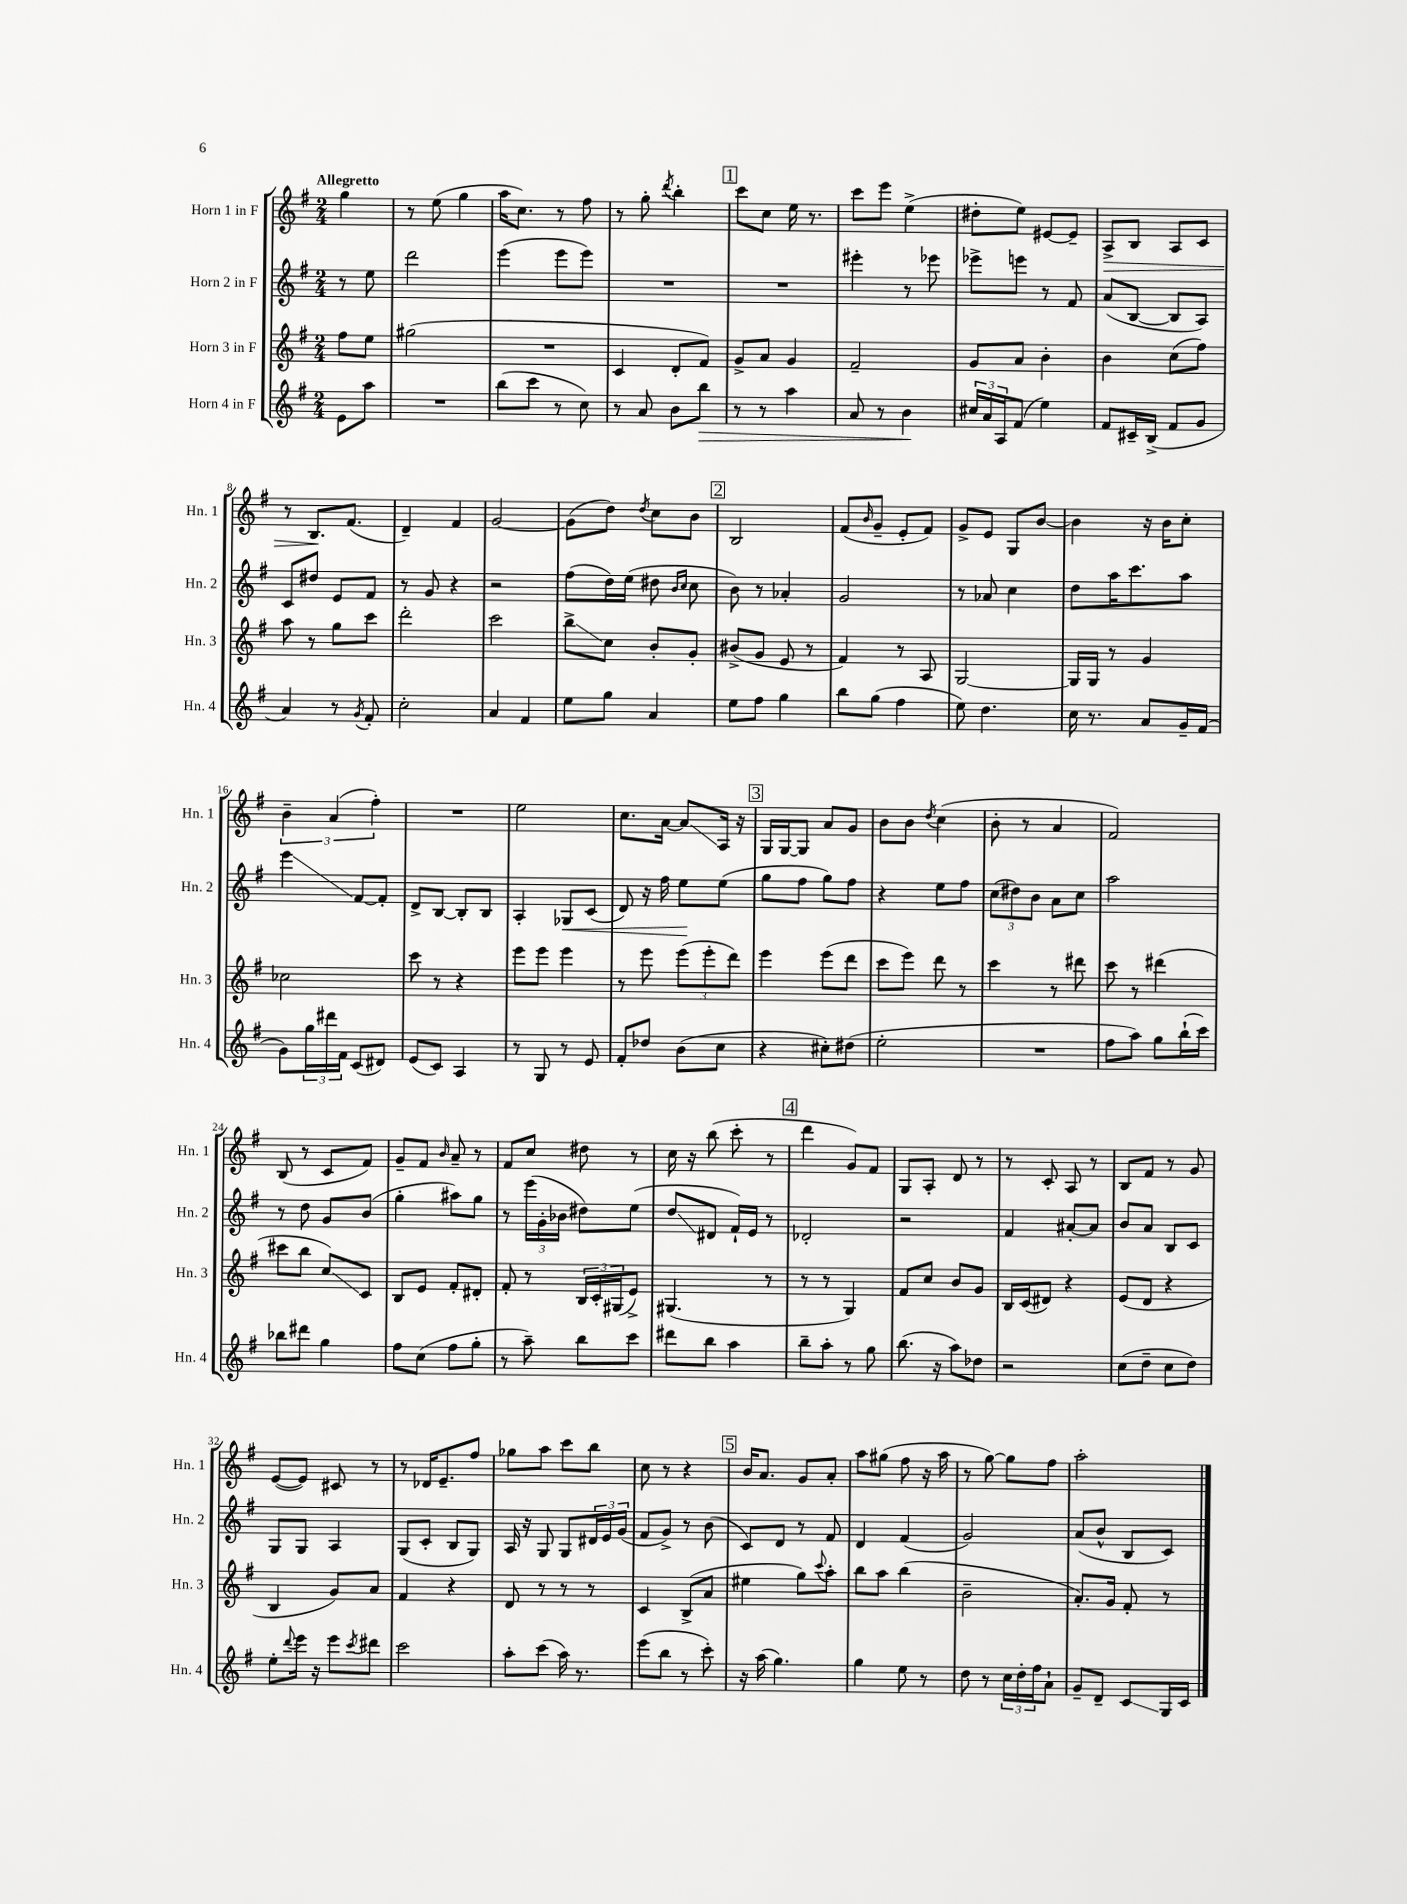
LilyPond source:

<<
\new StaffGroup <<
\new Staff = "s0" \with { instrumentName = "Horn 1 in F" shortInstrumentName = "Hn. 1" } {
    \clef treble \key g \major \numericTimeSignature \time 2/4 \partial 4 \tempo "Allegretto"
    g''4 |
    r8 e''8( g''4 |
    a''16 c''8.) r8 fis''8 |
    r8 g''8-. \acciaccatura { d'''8 } b''4-. |
    \mark \markup { \box "1" } c'''8 c''8 e''16 r8. |
    c'''8 e'''8 e''4->( |
    dis''8-. e''8) eis'8~ eis'8-- |
    a8->\> b8 a8 c'8 |
    r8 b8.\! fis'8.( |
    d'4--) fis'4 |
    g'2~ |
    g'8( d''8) \acciaccatura { d''8 } c''8 b'8 |
    \mark \markup { \box "2" } b2 |
    fis'8( \grace { b'16 } g'8-- e'8-. fis'8) |
    g'8-> e'8 g8 b'8~ |
    b'4 r16 b'16 c''8-. |
    \tuplet 3/2 { b'4-- a'4( fis''4-.) } |
    R2 |
    e''2 |
    c''8. a'16~ a'8\glissando a16 r16 |
    \mark \markup { \box "3" } g16 g16~ g8 a'8 g'8 |
    b'8 b'8 \acciaccatura { d''8 } c''4( |
    b'8-. r8 a'4 |
    fis'2) |
    b8( r8 c'8 fis'8) |
    g'8-- fis'8 \grace { b'16 } a'8-- r8 |
    fis'8 c''8 dis''8 r8 |
    c''16 r16 b''8( c'''8-. r8 |
    \mark \markup { \box "4" } d'''4 g'8) fis'8 |
    g8 a8-. d'8 r8 |
    r8 c'8-. a8 r8 |
    b8 fis'8 r8 g'8 |
    e'8~( e'8) cis'8 r8 |
    r8 des'16 e'8.-- fis''8 |
    ges''8 a''8 c'''8 b''8 |
    c''8 r8 r4 |
    \mark \markup { \box "5" } b'16 a'8. g'8 a'8-. |
    a''8 gis''8( fis''8 r16 a''16 |
    r8 g''8~) g''8 fis''8 |
    a''2-. \bar "|." |
}
\new Staff = "s1" \with { instrumentName = "Horn 2 in F" shortInstrumentName = "Hn. 2" } {
    \clef treble \key g \major \numericTimeSignature \time 2/4 \partial 4
    r8 e''8 |
    d'''2 |
    e'''4( e'''8 e'''8) |
    R2 |
    \mark \markup { \box "1" } R2 |
    eis'''4-. r8 ees'''8 |
    ees'''8-> e'''8 r8 fis'8 |
    a'8( b8~ b8 a8) |
    c'8 dis''8 e'8 fis'8 |
    r8 g'8 r4 |
    r2 |
    fis''8( d''16) e''16( dis''8 \grace { b'16 c''16 } c''8 |
    \mark \markup { \box "2" } b'8) r8 aes'4-. |
    g'2 |
    r8 aes'8 c''4 |
    d''8 a''16 c'''8. a''8 |
    e'''4\glissando fis'8~ fis'8-. |
    d'8-> b8~ b8-. b8 |
    a4-. ges8\< c'8( |
    d'8) r16 fis''16 e''8\! e''8( |
    \mark \markup { \box "3" } g''8 fis''8 g''8) fis''8 |
    r4 e''8 fis''8 |
    \tuplet 3/2 { c''8( dis''8) b'8 } a'8 c''8 |
    a''2 |
    r8 d''8 g'8 b'8( |
    g''4-. ais''8) g''8 |
    r8 \tuplet 3/2 { e'''16( g'16-. bes'16 } dis''8) e''8( |
    d''8\glissando dis'8 fis'16-!) e'16 r8 |
    \mark \markup { \box "4" } des'2-. |
    r2 |
    fis'4 ais'8~-. ais'8 |
    b'8 a'8 b8 c'8 |
    g8 g8 a4 |
    g8( c'8-. b8 g8) |
    a16 r16 g8 g8 \tuplet 3/2 { dis'16 e'16 g'16( } |
    fis'8 g'8->) r8 b'8( |
    \mark \markup { \box "5" } c'8) d'8 r8 fis'8 |
    d'4 fis'4( |
    g'2) |
    a'8( b'8-^ b8 c'8) \bar "|." |
}
\new Staff = "s2" \with { instrumentName = "Horn 3 in F" shortInstrumentName = "Hn. 3" } {
    \clef treble \key g \major \numericTimeSignature \time 2/4 \partial 4
    fis''8 e''8 |
    gis''2( |
    R2 |
    c'4 d'8-. fis'8) |
    \mark \markup { \box "1" } g'8-> a'8 g'4 |
    fis'2-- |
    g'8 a'8 b'4-. |
    b'4 c''8( fis''8) |
    a''8 r8 g''8 c'''8 |
    d'''2-. |
    c'''2 |
    b''8->\glissando c''8 b'8-. g'8-. |
    \mark \markup { \box "2" } bis'8->( g'8 e'8 r8 |
    fis'4) r8 a8 |
    g2~ |
    g16 g16 r8 g'4 |
    ces''2 |
    c'''8 r8 r4 |
    e'''8 e'''8 e'''4 |
    r8 e'''8 \tuplet 3/2 { e'''8( e'''8-. d'''8) } |
    \mark \markup { \box "3" } e'''4 e'''8( d'''8 |
    c'''8 e'''8) d'''8 r8 |
    c'''4 r8 dis'''8 |
    c'''8 r8 dis'''4( |
    cis'''8 b''8 c''8\glissando) c'8 |
    b8 e'8 fis'8-. dis'8-. |
    fis'8-. r8 \tuplet 3/2 { b16 c'16-. gis16( } e'8->) |
    gis4.( r8 |
    \mark \markup { \box "4" } r8 r8 g4) |
    fis'8 c''8 b'8 g'8 |
    b16 c'16( dis'8) r4 |
    e'8( d'8 r4 |
    b4 g'8) a'8 |
    fis'4 r4 |
    d'8 r8 r8 r8 |
    c'4 b8->( a'8 |
    \mark \markup { \box "5" } eis''4 g''8) \appoggiatura { c'''8 } a''8-. |
    b''8 a''8 b''4( |
    b'2-- |
    a'8.-.) g'16 fis'8-. r8 \bar "|." |
}
\new Staff = "s3" \with { instrumentName = "Horn 4 in F" shortInstrumentName = "Hn. 4" } {
    \clef treble \key g \major \numericTimeSignature \time 2/4 \partial 4
    e'8 a''8 |
    R2 |
    b''8( c'''8 r8 c''8) |
    r8 a'8 b'8 b''8\> |
    \mark \markup { \box "1" } r8 r8 a''4 |
    a'8 r8 b'4\! |
    \tuplet 3/2 { cis''16 a'16 a16 } fis'8( e''4) |
    fis'8 cis'16-- b16->( fis'8 g'8 |
    a'4) r8 \acciaccatura { g'8 } fis'8-. |
    c''2-. |
    a'4 fis'4 |
    e''8 g''8 a'4 |
    \mark \markup { \box "2" } e''8 fis''8 g''4 |
    b''8 g''8( fis''4 |
    e''8) d''4. |
    c''16 r8. a'8 g'16-- fis'16( |
    g'8) \tuplet 3/2 { g''16 dis'''16 fis'16 } c'8( dis'8) |
    e'8( c'8) a4 |
    r8 g8 r8 e'8 |
    fis'8-. des''8 b'8( c''8 |
    \mark \markup { \box "3" } r4 cis''8-.) dis''8( |
    e''2-. |
    R2 |
    fis''8 a''8) g''8 b''16-!( c'''16) |
    bes''8 dis'''8 g''4 |
    fis''8 c''8( fis''8 g''8-. |
    r8 a''8--) b''8 c'''8 |
    dis'''8 b''8 a''4 |
    \mark \markup { \box "4" } b''8-- a''8-. r8 g''8 |
    b''8.( r16 a''8) des''8 |
    r2 |
    c''8( d''8-- c''8 d''8) |
    e''8-. \appoggiatura { d'''8 } e'''16 r16 e'''8 \acciaccatura { c'''8 } dis'''8 |
    c'''2 |
    a''8-. c'''8( a''16) r8. |
    e'''8( b''8 r8 c'''8-.) |
    \mark \markup { \box "5" } r16 a''16( g''4.) |
    g''4 e''8 r8 |
    d''8 r8 \tuplet 3/2 { c''16 d''16-. fis''16 } a'8-! |
    g'8-- d'8-- c'8\glissando g16 c'16 \bar "|." |
}
>>
>>
